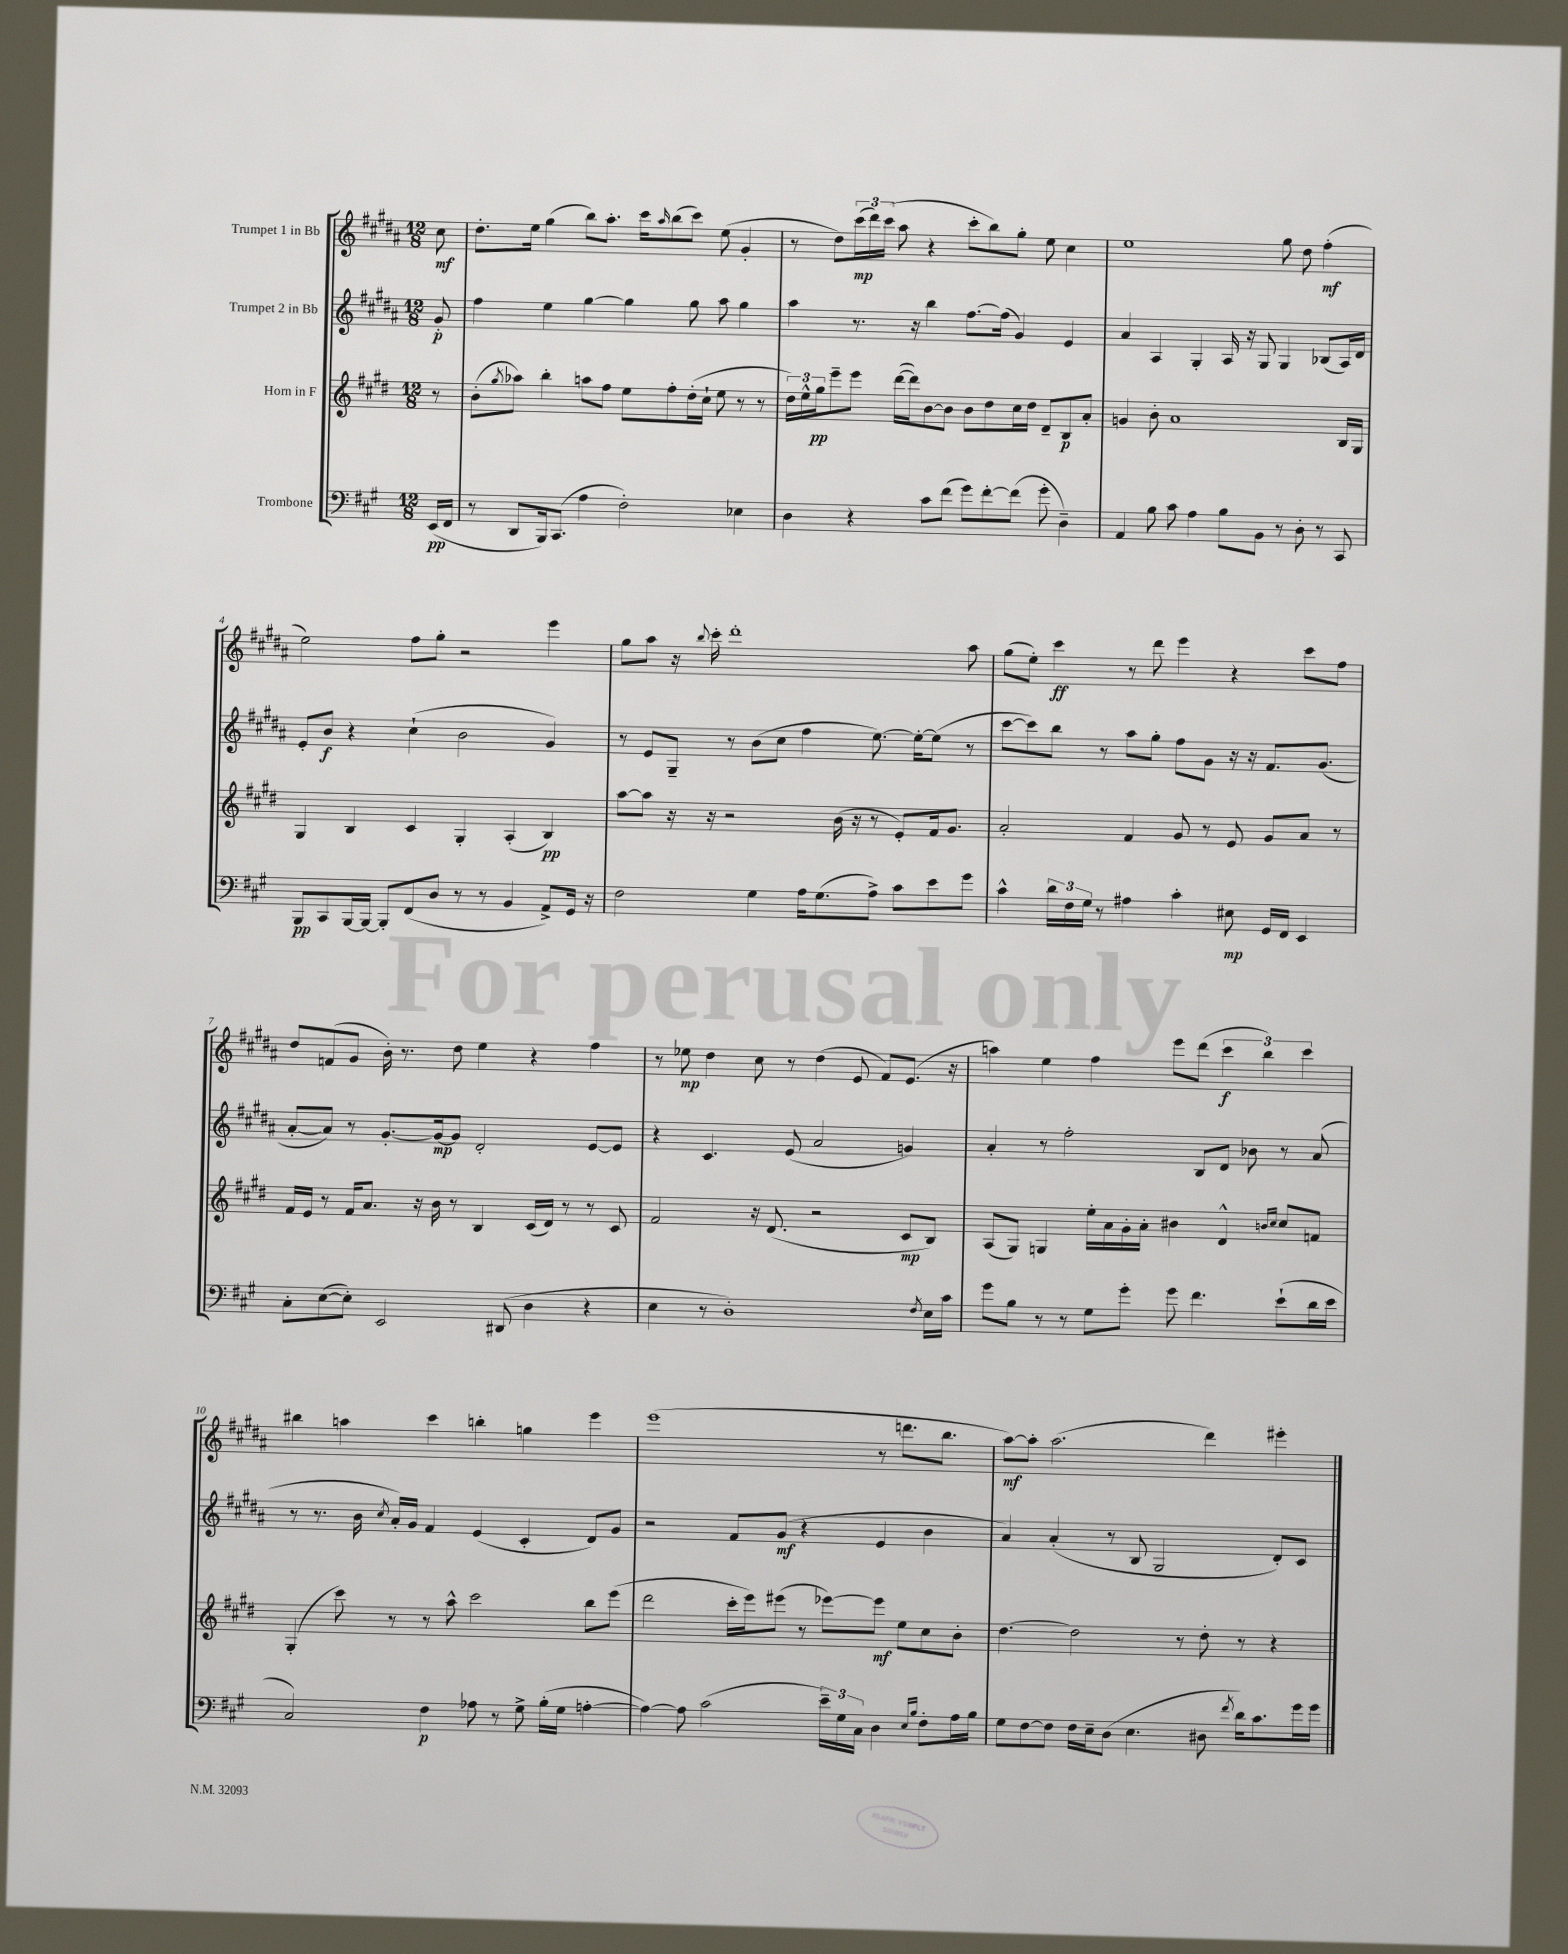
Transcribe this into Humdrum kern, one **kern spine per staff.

**kern	**kern	**kern	**kern
*staff4	*staff3	*staff2	*staff1
*clefF4	*clefG2	*clefG2	*clefG2
*k[f#c#g#]	*k[f#c#g#d#]	*k[f#c#g#d#a#]	*k[f#c#g#d#a#]
*M12/8	*M12/8	*M12/8	*M12/8
(16EE/LL	8r	8g#'/	8cc#\
16FF#/JJ	.	.	.
=	=	=	=
8r	(8b'\L	4ff#\	8.dd#'\L
.	8qgg#/	.	.
8DD/L	8aa-\J)	.	.
.	.	.	16ee\Jk
16BBB/k)	4bb'\	4ee\	(4gg#\
(8.CC#/J	.	.	.
4A\	8aa\L	[4gg#\	8bb\L)
.	8ff#\J	.	8.aa#'\J
2F#'\)	8ee\L	4gg#\]	.
.	.	.	16ccc#\LK
.	.	.	16qqaa#/
.	8ff#'\	.	(8bb\
.	(16dd#'\L	8gg#\	8ccc#\J)
.	16cc#`\JJ	.	.
.	8ee\	8aa#\	(8ee\
4E-\	8r	4gg#\	4g#'/
.	8r	.	.
=	=	=	=
4D\	24dd#\LL)	4aa#\	8r
.	24ee^^\	.	.
.	24gg#\J	.	.
.	8eee~\	.	8dd#\L)
4r	8eee\J	8.r	(24ccc#\L
.	.	.	24ddd#\)
.	.	.	(24ccc#\JJ
.	([16ddd#\LL	.	8aa#\
.	16ddd#\]J)	16r	.
8c#\L	[8b\	4bb\	4r
(8f#\J	8b\]J	.	.
8g#\L)	8b\L	[8.ff#\L	8ccc#'\L
[8f#'\	8dd#\	.	8bb\)
.	.	(16ff#\]Jk	.
(8f#\]J	16cc#\L	4g#/)	8gg#'\J
.	16dd#\JJ	.	.
8g#'\	8d#~/L	.	8ee\
4D~\)	8B/	4e/	4cc#\
.	8a'/J	.	.
=	=	=	=
4AA/	4g/	4a#/	1ee
8B\	8b'\	4A#/	.
8c#\	1a	.	.
4A\	.	4G#'/	.
8B\L	.	16A#/	.
.	.	16r	.
8BB\J	.	8G#/	.
8r	.	4G#/	8gg#\
8D'\	.	.	8dd#\
8r	.	(8B-/L	(4ff#'\
8CC#/	16B/LL	16A#/L)	.
.	16G#/JJ	16d#/JJ	.
=	=	=	=
8BBB/L	4G#/	8e'/L	2ee\)
8CC#/	.	8b/J	.
[16BBB/L	4B/	4r	.
16BBB/_JJ	.	.	.
8BBB'/]L	.	.	.
(8FF#/	4c#/	(4cc#`\	8ff#\L
8D/J	.	.	8gg#'\J
8r	4G#'/	2b\	2r
8r	.	.	.
4BB/	(4A'/	.	.
8AA^/L)	4B/)	4g#/)	4eee\
16GG#/Jk	.	.	.
16r	.	.	.
=	=	=	=
2F#\	[8aa\L	8r	8gg#\L
.	8aa\]J	8e/L	8aa#\J
.	16r	8G#~/J	16r
.	.	.	8qqbb/
.	16r	.	16ccc#'\
.	2r	8r	1ddd#'
4G#\	.	(8b\L	.
.	.	8cc#\J	.
16A\LK	.	4ff#\	.
(8.G#\	.	.	.
.	(16b\	.	.
.	16r	.	.
8A^\J)	8r	[8.ee\)	.
8c#\L	8e'/L)	.	.
.	.	16ee'\_LK	.
8e\	16f#/k	(8ee\]J	.
.	8.g#/J	.	.
8g#\J	.	8r	8aa#\
=	=	=	=
4c#^^\	2a'/	[8ccc#\L	(8gg#\L
.	.	8ccc#\])	8ee'\J)
24d\LL	.	8bb\J	4ccc#\
24F#\	.	.	.
24G#\JJ	.	.	.
8r	.	8r	.
4A#\	4f#/	8aa#\L	8r
.	.	8gg#'\J	8ddd#\
4c#'\	8g#/	8ff#\L	4eee\
.	8r	8g#\J	.
8E#\	8e/	16r	4r
.	.	16r	.
16GG#/LL	8g#/L	8.f#/L	.
16FF#/JJ	.	.	.
4EE/	8a/J	.	8ccc#\L
.	.	(8.g#/J	.
.	8r	.	8ff#\J
=	=	=	=
8C#'\L	16f#/LL	[8a#'/L	8dd#/L
.	16e/JJ	.	.
([8E\	8r	8a#/]J)	(8f/
8E'\]J)	16f#/LK	8r	8g#/J
.	8.a/J	.	.
2EE/	.	[8.g#'/L	16b'\)
.	.	.	8.r
.	16r	.	.
.	16b\	16g#/_k	.
.	8r	8g#/]J	8dd#\
.	4B/	2d#'/	4ee\
(8DD#/	.	.	.
4D\	(16c#/LL	.	4r
.	16d#/JJ)	.	.
.	8r	.	.
4r	8r	[8e/L	4ff#\
.	8c#/	8e/]J	.
=	=	=	=
4E\	2f#/	4r	8r
.	.	.	8ee-\
8r	.	4.c#/	4dd#\
1D')	.	.	.
.	16r	.	8cc#\
.	(8.d#/	.	.
.	.	(8e/	8r
.	2r	2a#/	(4dd#\
.	.	.	8e/
.	.	.	8f#/L)
.	8c#/L	4g/)	(8.e/J
8qF#/	.	.	.
16E\LL	8B/J)	.	.
16c#\JJ	.	.	16r
=	=	=	=
8g#\L	(8A/L	4a#'/	4aa\)
8B\J	8G#/J)	.	.
8r	4G/	8r	4ee\
8r	.	2ff#'\	.
8G#\L	16ee'\LL	.	4ff#\
.	16a\	.	.
8g#'\J	16g#'\	.	.
.	16a'\JJ	.	.
8g#\	4b#\	.	8eee\L
4.f#\	.	8B/L	(8ddd#\J
.	4d#^^/	8d#/J	6ccc#\
.	.	8b-\	.
.	.	.	6bb\)
.	16qqb/LL	.	.
.	16qqcc#/JJ	.	.
(8e`\L	8cc#/L	8r	.
.	.	.	6ccc#\
16d\L	8f/J	(8a#/	.
16e\JJ	.	.	.
=	=	=	=
2C#/)	(4G#'/	8r	4bb#\
.	.	8.r	.
.	8ccc#\)	.	4aa\
.	.	16b\	.
.	.	8qcc#/	.
.	8r	16a#'/LL)	.
.	.	16g#/JJ	.
4F#\	8r	4f#/	4ccc#\
.	8aa^^\	.	.
8A-\	2ccc#\	(4e/	4bb'\
8r	.	.	.
8G#^\	.	4c#'/	4gg\
(16B'\LL	.	.	.
16G#\JJ	.	.	.
[4A'\	8bb\L	8d#/L)	4eee\
.	(8eee\J	8g#/J	.
=	=	=	=
4A\_)	2ddd#\	2r	(1eee
8A\]	.	.	.
(2c#\	.	.	.
.	16ccc#'\LL	8f#/L	.
.	16eee\J)	.	.
.	(8eee#\J	(8g#/J	.
.	8r	4r	.
24e~\LL)	[8eee-\L)	.	.
24G#\	.	.	.
24C#\JJ	.	.	.
4D\	8eee-\]J	4e/	8r
.	8ee\L	.	8.ddd\L
16qqE/LL	.	.	.
16qqB/JJ	.	.	.
8F#'\L	8cc#\	4b\	.
.	.	.	8.bb\J
16A\L	8b'\J	.	.
16B\JJ	.	.	.
=	=	=	=
8G#\L	[4.dd#\	4a#/)	[8aa#\L)
[8F#\	.	.	8aa#'\]J
8F#\]J	.	(4a#'/	(2.aa#\
16F#\LL	2dd#\]	.	.
16E~\J	.	.	.
(8D\J	.	8r	.
4.E\	.	8B/	.
.	.	2G#/	.
.	8r	.	.
8D#\	8dd#'\	.	4ddd#\)
8qf#/	.	.	.
16d\LK)	8r	.	.
8.c#\	.	.	.
.	4r	8d#'/L)	4eee#'\
16g#\L	.	8c#/J	.
16g#\JJ	.	.	.
==	==	==	==
*-	*-	*-	*-
